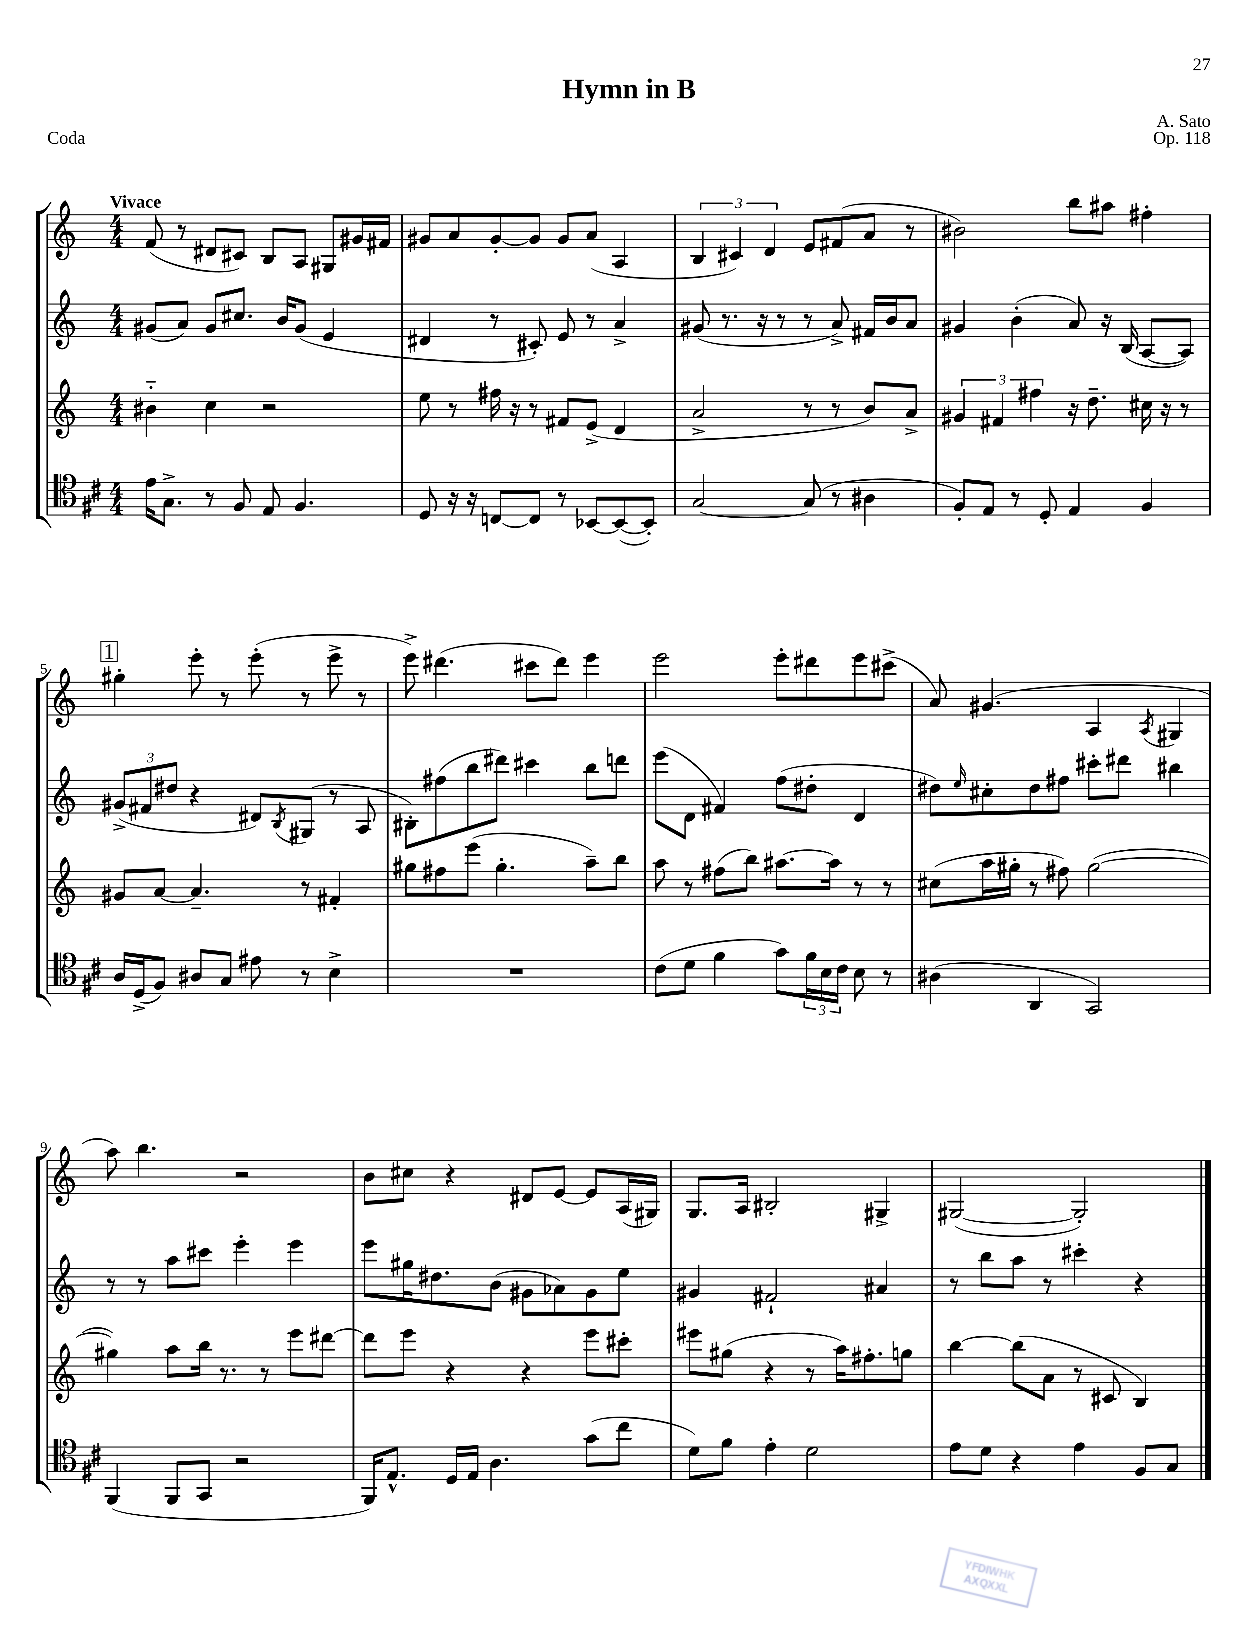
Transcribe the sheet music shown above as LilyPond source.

\header { title = "Hymn in B" composer = "A. Sato" opus = "Op. 118" piece = "Coda" }
<<
\new StaffGroup <<
\new Staff = "s0" {
    \clef treble \key c \major \numericTimeSignature \time 4/4 \tempo "Vivace"
    f'8( r8 dis'8 cis'8) b8 a8 gis8 gis'16 fis'16 |
    gis'8 a'8 gis'8~-. gis'8 gis'8 a'8( a4 |
    \tuplet 3/2 { b4 cis'4) d'4 } e'8 fis'8( a'8 r8 |
    bis'2) b''8 ais''8 fis''4-. |
    \mark \markup { \box "1" } gis''4-. e'''8-. r8 e'''8-.( r8 e'''8-> r8 |
    e'''8->) dis'''4.( cis'''8 dis'''8) e'''4 |
    e'''2 e'''8-. dis'''8 e'''8 cis'''8->( |
    a'8) gis'4.( a4 \acciaccatura { a8 } gis4 |
    a''8) b''4. r2 |
    b'8 cis''8 r4 dis'8 e'8~ e'8 a16( gis16) |
    g8. a16 bis2-. gis4-> |
    gis2~( gis2-.) \bar "|." |
}
\new Staff = "s1" {
    \clef treble \key c \major \numericTimeSignature \time 4/4
    gis'8( a'8) gis'8 cis''8. b'16 gis'8( e'4 |
    dis'4 r8 cis'8-.) e'8 r8 a'4-> |
    gis'8( r8. r16 r8 r8 a'8->) fis'16 b'16 a'8 |
    gis'4 b'4-.( a'8) r16 b16( a8~ a8) |
    \mark \markup { \box "1" } \tuplet 3/2 { gis'8->( fis'8 dis''8 } r4 dis'8) \acciaccatura { b8 } gis8( r8 a8 |
    bis8-.) fis''8( b''8 dis'''8) cis'''4 b''8 d'''8 |
    e'''8( d'8 fis'4) f''8( dis''8-. d'4 |
    dis''8) \grace { e''16 } cis''8-. dis''8 fis''8 cis'''8-. dis'''8 bis''4 |
    r8 r8 a''8 cis'''8 e'''4-. e'''4 |
    e'''8 gis''16 dis''8. b'8( gis'8 aes'8) gis'8 e''8 |
    gis'4 fis'2-! ais'4 |
    r8 b''8 a''8 r8 cis'''4-. r4 \bar "|." |
}
\new Staff = "s2" {
    \clef treble \key c \major \numericTimeSignature \time 4/4
    bis'4-_ c''4 r2 |
    e''8 r8 fis''16 r16 r8 fis'8 e'8->( d'4 |
    a'2-> r8 r8 b'8) a'8-> |
    \tuplet 3/2 { gis'4 fis'4 fis''4 } r16 d''8.-- cis''16 r16 r8 |
    \mark \markup { \box "1" } gis'8 a'8~ a'4.-- r8 fis'4-. |
    gis''8 fis''8 e'''8( gis''4.-. a''8--) b''8 |
    a''8 r8 fis''8( b''8) ais''8.~ ais''16 r8 r8 |
    cis''8( a''16 gis''16-. r8 fis''8) gis''2~( |
    gis''4) a''8 b''16 r8. r8 e'''8 dis'''8~ |
    dis'''8 e'''8 r4 r4 e'''8 cis'''8-. |
    eis'''8 gis''8( r4 r8 a''16) fis''8.-. g''8 |
    b''4~ b''8( a'8 r8 cis'8 b4) \bar "|." |
}
\new Staff = "s3" {
    \clef tenor \key d \major \numericTimeSignature \time 4/4
    e'16 g8.-> r8 fis8 e8 fis4. |
    d8 r16 r16 c8~ c8 r8 bes,8~ bes,8~( bes,8-.) |
    g2~ g8( r8 ais4 |
    fis8-.) e8 r8 d8-. e4 fis4 |
    \mark \markup { \box "1" } a16 d16->( fis8) ais8 g8 eis'8 r8 b4-> |
    R1 |
    cis'8( d'8 fis'4 g'8) \tuplet 3/2 { fis'16 b16 cis'16 } b8 r8 |
    ais4( a,4 g,2) |
    fis,4( fis,8 g,8 r2 |
    fis,16) e8.-^ d16 e16 a4. g'8( cis''8 |
    d'8) fis'8 e'4-. d'2 |
    e'8 d'8 r4 e'4 fis8 g8 \bar "|." |
}
>>
>>
